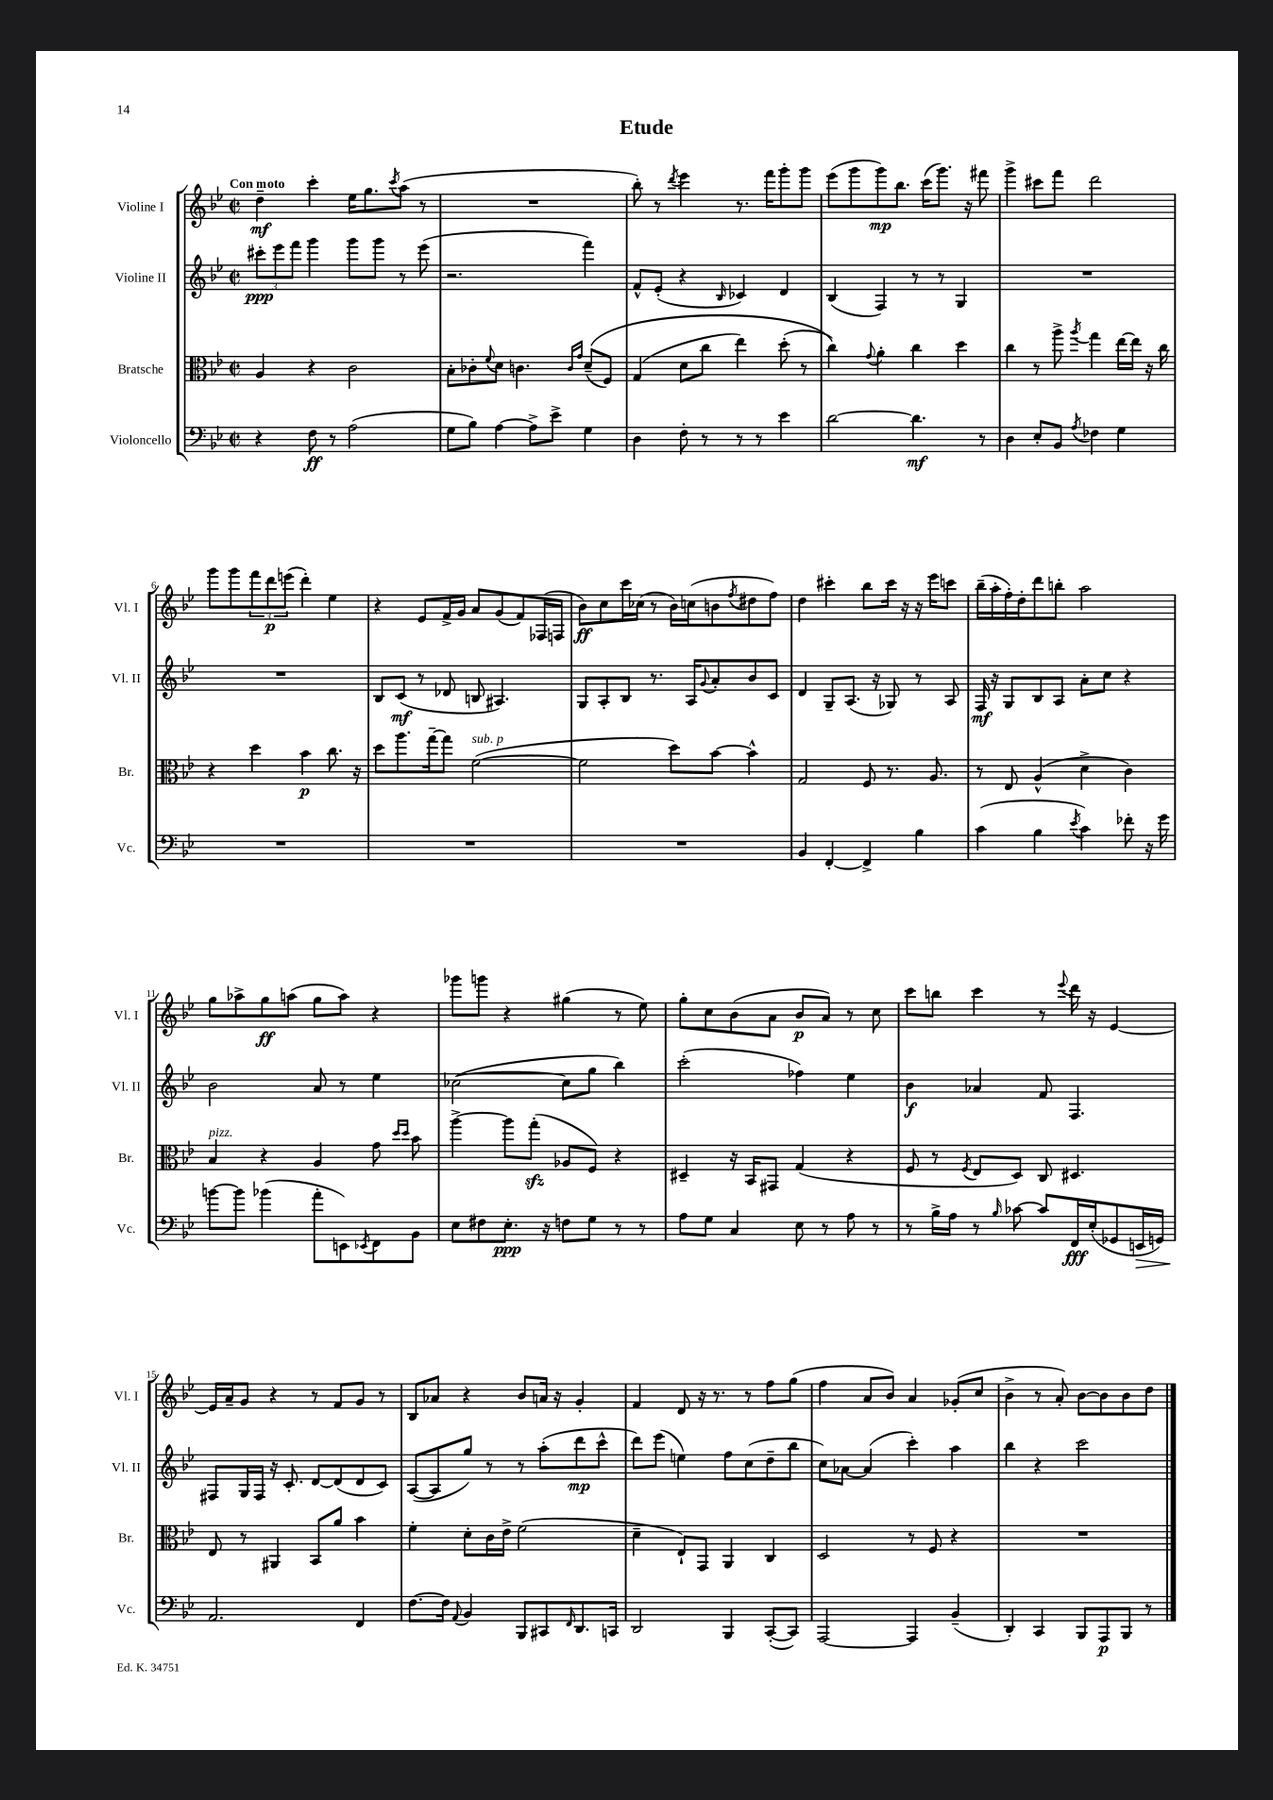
\header { title = "Etude" }
<<
\new StaffGroup <<
\new Staff = "s0" \with { instrumentName = "Violine I" shortInstrumentName = "Vl. I" } {
    \clef treble \key bes \major \defaultTimeSignature \time 2/2 \tempo "Con moto"
    d''4--\mf c'''4-. ees''16 g''8. \acciaccatura { c'''8 } a''8( r8 |
    R1 |
    bes''8-.) r8 \acciaccatura { d'''8 } ees'''4 r8. f'''16 g'''8-. g'''8 |
    ees'''8( g'''8 g'''8\mp) bes''8. c'''16( g'''8.) r16 fis'''8 |
    g'''4-> cis'''8 f'''8 d'''2 |
    g'''8 g'''8 \tuplet 3/2 { f'''8 d'''8\p e'''8( } d'''4-.) ees''4 |
    r4 ees'8 f'16-> g'16 a'8 g'8( f'8) fes16( f16 |
    bes'8\ff) c''8 c'''16 ces''16( r8 bes'16) c''16( b'8 \acciaccatura { f''8 } dis''8 f''8) |
    d''4 cis'''4-. bes''8 cis'''16 r16 r16 ees'''16 c'''8 |
    bes''16--( a''16-. f''16-.) d''16-. d'''8 b''8-. a''2 |
    g''8 aes''8-> g''8\ff a''8( g''8 a''8) r4 |
    ges'''8 g'''8 r4 gis''4( r8 ees''8) |
    g''8-. c''8 bes'8( a'8 bes'8\p a'8) r8 c''8 |
    c'''8 b''8 c'''4 r8 \appoggiatura { ees'''8 } d'''16 r16 ees'4~ |
    ees'16 a'16-- g'8 r4 r8 f'8 g'8 r8 |
    bes8 aes'8 r4 bes'8 a'16 r16 g'4-. |
    f'4 d'8 r16 r8. r8 f''8 g''8( |
    f''4 a'8 bes'8) a'4 ges'8-.( c''8 |
    bes'4-> r8 a'8-.) bes'8~ bes'8 bes'8 d''8 \bar "|." |
}
\new Staff = "s1" \with { instrumentName = "Violine II" shortInstrumentName = "Vl. II" } {
    \clef treble \key bes \major \defaultTimeSignature \time 2/2
    \tuplet 3/2 { cis'''8-.\ppp ees'''8 f'''8 } g'''4 g'''8 g'''8 r8 ees'''8( |
    r2. f'''4) |
    f'8-^ ees'8-.( r4 \grace { bes16 } ces'4) d'4 |
    bes4( f4) r8 r8 g4 |
    R1 |
    R1 |
    bes8 c'8\mf( r8 des'8 b8 ais4.) |
    g8 a8-. bes8 r8. a16 \appoggiatura { g'8 } a'8-. bes'8 c'8 |
    d'4 g8-- a8.( r16 ges8) r8 a8 |
    f16\mf r16 g8 bes8 a8 a'8-. c''8 r4 |
    bes'2 a'8 r8 ees''4 |
    ces''2~( ces''8 g''8 bes''4) |
    c'''2-.( fes''4) ees''4 |
    bes'4\f aes'4 f'8 f4. |
    fis8 g16 fis16 r16 c'8.-. d'8~ d'8( d'8 c'8) |
    a8~( a8 g''8) r8 r8 a''8-.( d'''8\mp c'''8-^ |
    d'''8) ees'''8( e''4) f''8 c''8( d''8-- bes''8 |
    c''8) aes'8~ aes'4( c'''4-.) a''4 |
    bes''4 r4 c'''2 \bar "|." |
}
\new Staff = "s2" \with { instrumentName = "Bratsche" shortInstrumentName = "Br." } {
    \clef alto \key bes \major \defaultTimeSignature \time 2/2
    a4 r4 c'2 |
    bes8-. ces'8-. \appoggiatura { f'8 } d'8 c'4. \grace { c'16 g'16 } d'8--(\( f8) |
    g4( d'8 c''8 ees''4) d''8-.( r8 |
    c''4)\) \appoggiatura { g'8 } a'4-. c''4 d''4 |
    c''4 r8 a''8-> \acciaccatura { a''8 } g''4 ees''16~ ees''16 r16 c''16 |
    r4 d''4 bes'4\p c''8. r16 |
    d''8 a''8. g''16~-- g''8 f'2~^\markup { \italic "sub. p" }( |
    f'2 d''8) bes'8~ bes'4-^ |
    g2 f8 r8. a8. |
    r8 ees8 a4-^( d'4-> c'4) |
    bes4^\markup { \italic "pizz." } r4 a4 g'8 \grace { d''16 d''16 } bes'8 |
    a''4~-> a''8 g''8-.\sfz( aes8 f8) r4 |
    dis4-- r16 bes,16 gis,8 g4( r4 |
    f8 r8 \acciaccatura { f8 } ees8 d8) c8 dis4. |
    ees8 r8 ais,4 bes,8 a'8 bes'4 |
    f'4-. d'8-. c'16 ees'16-> f'2( |
    d'4-- ees8-!) g,8 a,4 c4 |
    d2 r8 f8 r4 |
    R1 \bar "|." |
}
\new Staff = "s3" \with { instrumentName = "Violoncello" shortInstrumentName = "Vc." } {
    \clef bass \key bes \major \defaultTimeSignature \time 2/2
    r4 f8\ff r8 a2( |
    g8 bes8) a4~ a8-> ees'8-> g4 |
    d4 f8-. r8 r8 r8 ees'4 |
    d'2~ d'4.\mf r8 |
    d4 ees8-. bes,8 \acciaccatura { a8 } fes4 g4 |
    R1 |
    R1 |
    R1 |
    bes,4 f,4~-. f,4-> bes4 |
    c'4( bes4 \acciaccatura { ees'8 } c'4) fes'8-. r16 g'16 |
    b'8~ b'8 bes'4( a'8-. e,8) \acciaccatura { ees,8 } f,8 bes,8 |
    ees8 fis8 ees8.-.\ppp r16 f8 g8 r8 r8 |
    a8 g8 c4 ees8 r8 a8 r8 |
    r8 bes16-> a16 r8 \grace { bes16 } ces'8~ ces'8 f,16\fff ees16-.( ges,8 e,16\> g,16) |
    a,2.\! f,4 |
    f8.~ f16 \appoggiatura { a,8 } bes,4 bes,,8 cis,8 \grace { f,16 } d,8. c,16 |
    d,2 bes,,4 c,8~-.( c,8) |
    a,,2~ a,,4 bes,4--( |
    d,4-.) c,4 bes,,8 a,,8\p bes,,8 r8 \bar "|." |
}
>>
>>
